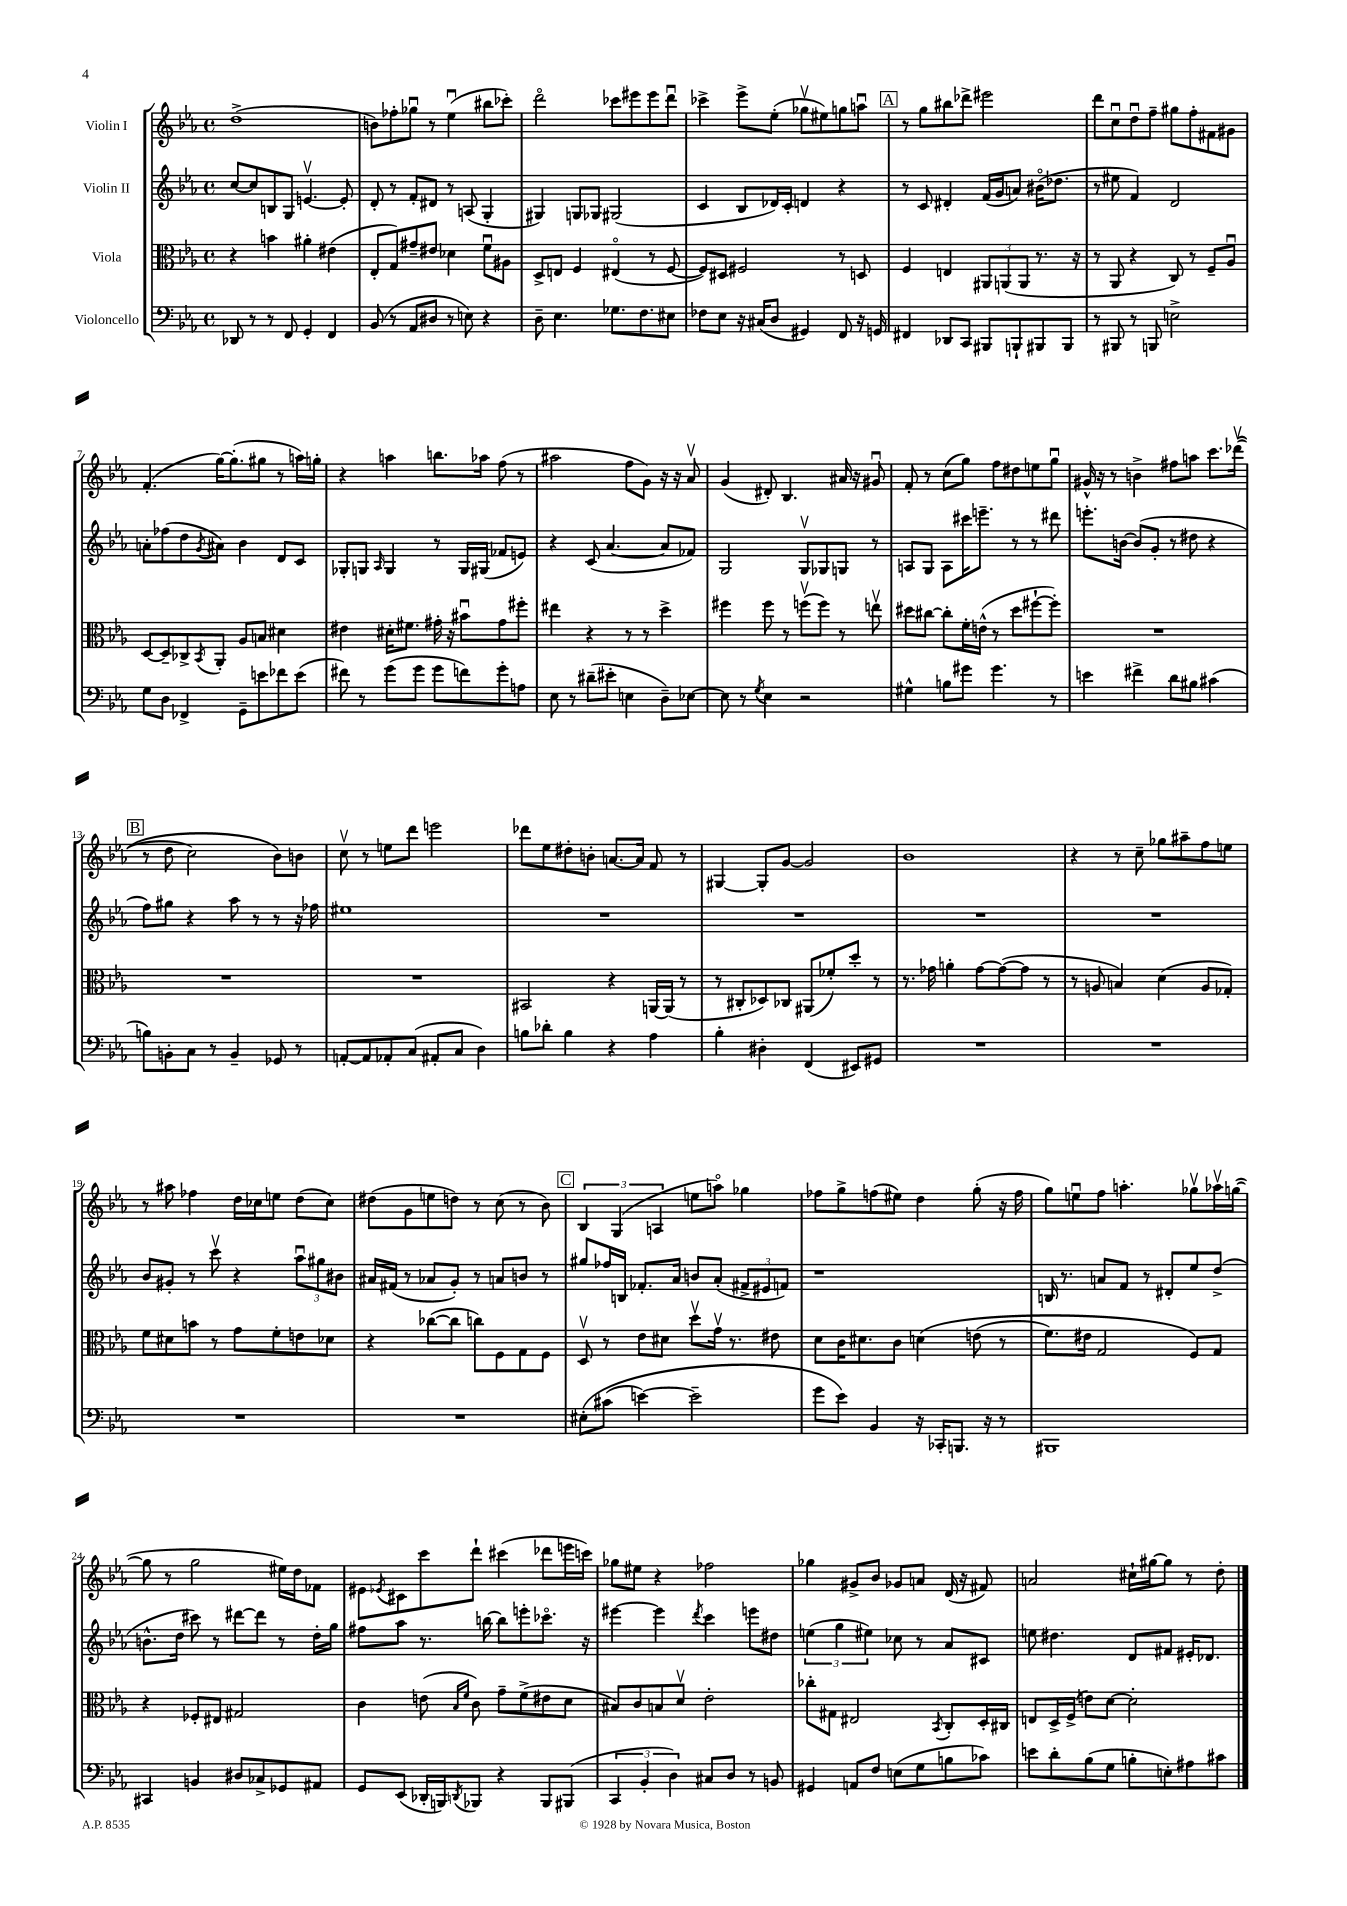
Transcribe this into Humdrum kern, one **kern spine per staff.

**kern	**kern	**kern	**kern
*staff4	*staff3	*staff2	*staff1
*clefF4	*clefC3	*clefG2	*clefG2
*k[b-e-a-]	*k[b-e-a-]	*k[b-e-a-]	*k[b-e-a-]
*M4/4	*M4/4	*M4/4	*M4/4
*met(c)	*met(c)	*met(c)	*met(c)
8DD-	4r	[8cc	(1dd^
8r	.	8cc]	.
8r	4b	8B	.
8FF	.	8G	.
4GG'	4a#'	[4.ev	.
4FF	(4e#	.	.
.	.	8e']	.
=	=	=	=
(8BB-	8E-'	8d'	8b)
8r	8G)	8r	8ff-'
8AA-	8g#~	8f'	8gg-u
8D#	8e#	8d#	8r
8r	4d-	8r	(4ee-u
8E)	.	(8A	.
4r	8fu	4G'	8bb#
.	8A#	.	8ccc-')
=	=	=	=
8D~	8D^	4G#)	2dddo
4.E-	8E	.	.
.	4F	8G	.
.	.	8G-	.
8.G-	(4E#o	(2G#	8ccc-
.	.	.	8eee#
8.F	.	.	.
.	8r	.	8eee#
8E#	[8F	.	8dddu
=	=	=	=
8F-	8F])	4c	4ccc-^
8E-	8D#	.	.
16r	2F#	8B-	8eee-^
(16C#	.	.	.
8D	.	16d-)	(8ee-'
.	.	16c'	.
4GG#)	.	4d	8gg-v
.	.	.	8ee#)
8FF	8r	4r	8gg
16r	8D	.	8aau
16GG	.	.	.
=	=	=	=
4FF#	4F	8r	8r
.	.	8c	8gg
8DD-	4E	4d#'	8bb#
8CC	.	.	8ddd-^
8BBB#	12AA#	(16f	2eee#
.	.	16g	.
.	(12AA	.	.
8BBB`	.	8a)	.
.	12AA	.	.
8BBB#	8.r	(16b#o	.
.	.	8.dd-	.
8BBB#	.	.	.
.	16r	.	.
=	=	=	=
8r	8r	8r	8ddd
8BBB#	8AA-	8ee#	8ccu
8r	4r	4f)	8ddu
8BBB	.	.	8ff~
2E^	8C)	2d	8gg#
.	8r	.	8ff'
.	8F~	.	8f#
.	8A-u	.	8g#
=	=	=	=
8G	[8D	8a'	(4.f'
8D	8D~]	(8ff-	.
4FF-^	8C-^	8dd	.
.	8qBB-	8qg	.
.	8AA-'	8a#)	[16gg)
.	.	.	(8.gg']
8GG~	8A-	4b-	.
8e	8B	.	8gg#
8f-	4d#	8d	8r
(8e	.	8c	16aa)
.	.	.	16gg'
=	=	=	=
8f#)	4e#	8G-'	4r
8r	.	8G	.
.	.	16qqA-	.
(8g	16d#'	4G	4aa
.	8.f#	.	.
8g	.	.	.
8g	16g#'	8r	8.bb
.	16r	.	.
8f)	8b#u	16G	.
.	.	(16G#	16aa-
8g'	8g#	8f-	(8ff
8A	8ff#'	8e)	8r
=	=	=	=
8E-	4ee#	4r	2aa#
8r	.	.	.
(8d#~	4r	(8c	.
8e#'	.	[4.a-	.
4E	8r	.	8ff
.	8r	.	8g)
8D~)	4dd^	8a-]	16r
.	.	.	16r
[8E-	.	8f-)	8a-v
=	=	=	=
8E-]	4ff#	2G	(4g
8r	.	.	.
8qG	.	.	.
4E-	8ff#	.	8d#')
.	8r	.	4.B-
2r	(8ffv	8Gv	.
.	8ff)	8G-	.
.	8r	8G	16a#
.	.	.	16r
.	8eev	8r	8g#u
=	=	=	=
4G#^^	8dd#	8A	8f'
.	[8cc#	8G	8r
8B	8cc#']	8A	(8cc
8g#	16f'	16ccc#	8gg)
.	(16e^^	8.eee~	.
4.g#	8r	.	8ff
.	8dd#	8r	8dd#
.	[8ff#`	8r	8ee
8r	8ff#'])	8ddd#	8ggu
=	=	=	=
4e	1r	8.eee'	16g#^^
.	.	.	16r
.	.	.	8r
.	.	[16b	.
4f#^	.	(8b]	4b^
.	.	8g'	.
8d	.	8r	8ff#
8B#	.	8dd#	8aa
(4c#	.	4r	8.ccc
.	.	.	&((16ddd-v
=	=	=	=
8B)	1r	8ff)	8r
8BB'	.	8gg#	8dd
8C	.	4r	2cc)
8r	.	.	.
4BB~	.	8aa-	.
.	.	8r	.
8GG-	.	8r	8b-&)
8r	.	16r	8b
.	.	16ff-	.
=	=	=	=
[8AA'	1r	1ee#	8ccv
8AA]	.	.	8r
8AA-'	.	.	8ee
(8C	.	.	8ddd
8AA#'	.	.	2eee
8C	.	.	.
4D)	.	.	.
=	=	=	=
8B	2BB#	1r	8ddd-
8d-'	.	.	8ee-
4B	.	.	8dd#'
.	.	.	8b'
4r	4r	.	[8.a
.	.	.	16a]
4A-	[16AA	.	8f
.	(16AA]	.	.
.	8r	.	8r
=	=	=	=
4B-'	8r	1r	[4G#
.	8C#'	.	.
4D#'	8D-)	.	8G#']
.	8C-	.	[8g
(4FF	(8AA#	.	2g]
.	8f-')	.	.
8EE#)	8dd'	.	.
8GG#	8r	.	.
=	=	=	=
1r	8.r	1r	1b-
.	16g-	.	.
.	4a'	.	.
.	[8g-	.	.
.	(8g-_	.	.
.	8g-]	.	.
.	8r	.	.
=	=	=	=
1r	8r	1r	4r
.	8A	.	.
.	4B)	.	8r
.	.	.	8cc~
.	(4d	.	8gg-
.	.	.	8aa#~
.	8A	.	8ff
.	8G-')	.	8ee
=	=	=	=
1r	8f	8b-	8r
.	8d#	8g#'	8aa#
.	8b	8r	4ff-
.	8r	8cccv	.
.	8g	4r	16dd
.	.	.	16cc-
.	8f'	.	8ee
.	8e	12aa-u	(8dd
.	.	12gg#	.
.	8d-	.	8cc-)
.	.	12b#	.
=	=	=	=
1r	4r	16a#	(8dd#
.	.	(16f#	.
.	.	8r	8g
.	([8cc-	8a-	8ee
.	8cc-]	8g')	8dd)
.	8cc)	8r	8r
.	8F	8a	(8cc
.	8G	8b	8r
.	8F	8r	8b-)
=	=	=	=
&(8E#'	8Dv	8gg#	6B-
(8c#	8r	16ff-	.
.	.	.	(6G
.	.	16B	.
[4e)	8e-	8.f-'	.
.	.	.	6A
.	8d#	.	.
.	.	16a-	.
2e~]	8ddv	8b	8ee
.	16gv	(8a-'	8aao)
.	8.r	.	.
.	.	12f#^	4gg-
.	.	12e#	.
.	8e#	.	.
.	.	12f)	.
=	=	=	=
8g	8d	1r	8ff-
8e-&)	16c	.	8gg^
.	8.d#	.	.
4BB-	.	.	(8ff
.	8c	.	8ee#)
16r	&(4d	.	4dd
16CC-'	.	.	.
8.BBB	.	.	.
.	(8e	.	(8gg'
16r	.	.	.
8r	8r	.	16r
.	.	.	16ff
=	=	=	=
1BBB#	8.f)	16B	8gg)
.	.	8.r	.
.	.	.	8eeu
.	16e#	.	.
.	2G	8a	8ff
.	.	8f	4.aa'
.	.	8r	.
.	.	8d#'	.
.	8F&)	8ee-	8gg-v
.	8G	(8dd^	16aa-v
.	.	.	([16gg
=	=	=	=
4CC#	4r	8.b^^	8gg]
.	.	.	8r
.	.	16dd	.
4BB	8F-'	8ccc#)	2gg
.	8E#	8r	.
8D#	2G#	[8ddd#	.
8C-^	.	8ddd#]	.
8GG-	.	8r	16ee#)
.	.	.	16dd
8AA#	.	16dd'	8f-
.	.	16gg	.
=	=	=	=
8GG	4c	8ff#	8e#
.	.	.	8qe-
(8EE-	.	8aa-	8c#
16DD-'	(8e	8.r	8ccc
16BBB)	.	.	.
.	16qqB-	.	.
8qDD	16qqf	.	.
8BBB-	8c)	.	8ddd`
.	.	[16bb	.
4r	8g~	8bb]	(4ccc#
.	(8f^	8eee'	.
8BBB-	8e#	8.ccc-o	8ddd-
(8BBB#	8d	.	16eee
.	.	16r	16ccc)
=	=	=	=
6CC	8B#)	[4eee#	8gg-
.	8c	.	8ee#
6BB-'	.	.	.
.	8B	4eee#]	4r
6D)	.	.	.
.	8dv	.	.
.	.	8qddd	.
8C#	2e-'	4ccc	2ff-
8D	.	.	.
8r	.	8eee	.
8BB	.	8dd#	.
=	=	=	=
4GG#	8cc-'	(6ee	4gg-
.	8G#	.	.
.	.	6gg	.
8AA	2E#	.	8g#^
.	.	6ee#)	.
8F	.	.	8b-
(8E	.	8cc-	8g-
8G	.	8r	8a
.	8qBB-	.	.
8B	8C'	8a-	(16d
.	.	.	16r
8c-)	16D'	8c#	8f#)
.	16C#	.	.
=	=	=	=
8e	8E	8ee	2a
8d'	16D^	4.dd#	.
.	(16F^	.	.
(8B-	8e)	.	.
8G	[8d	.	.
8B'	2d']	8d	16cc#`
.	.	.	[16gg#
8E')	.	8f#	8gg#]
8A#	.	16e#'	8r
.	.	8.d-	.
8c#	.	.	8dd'
==	==	==	==
*-	*-	*-	*-
